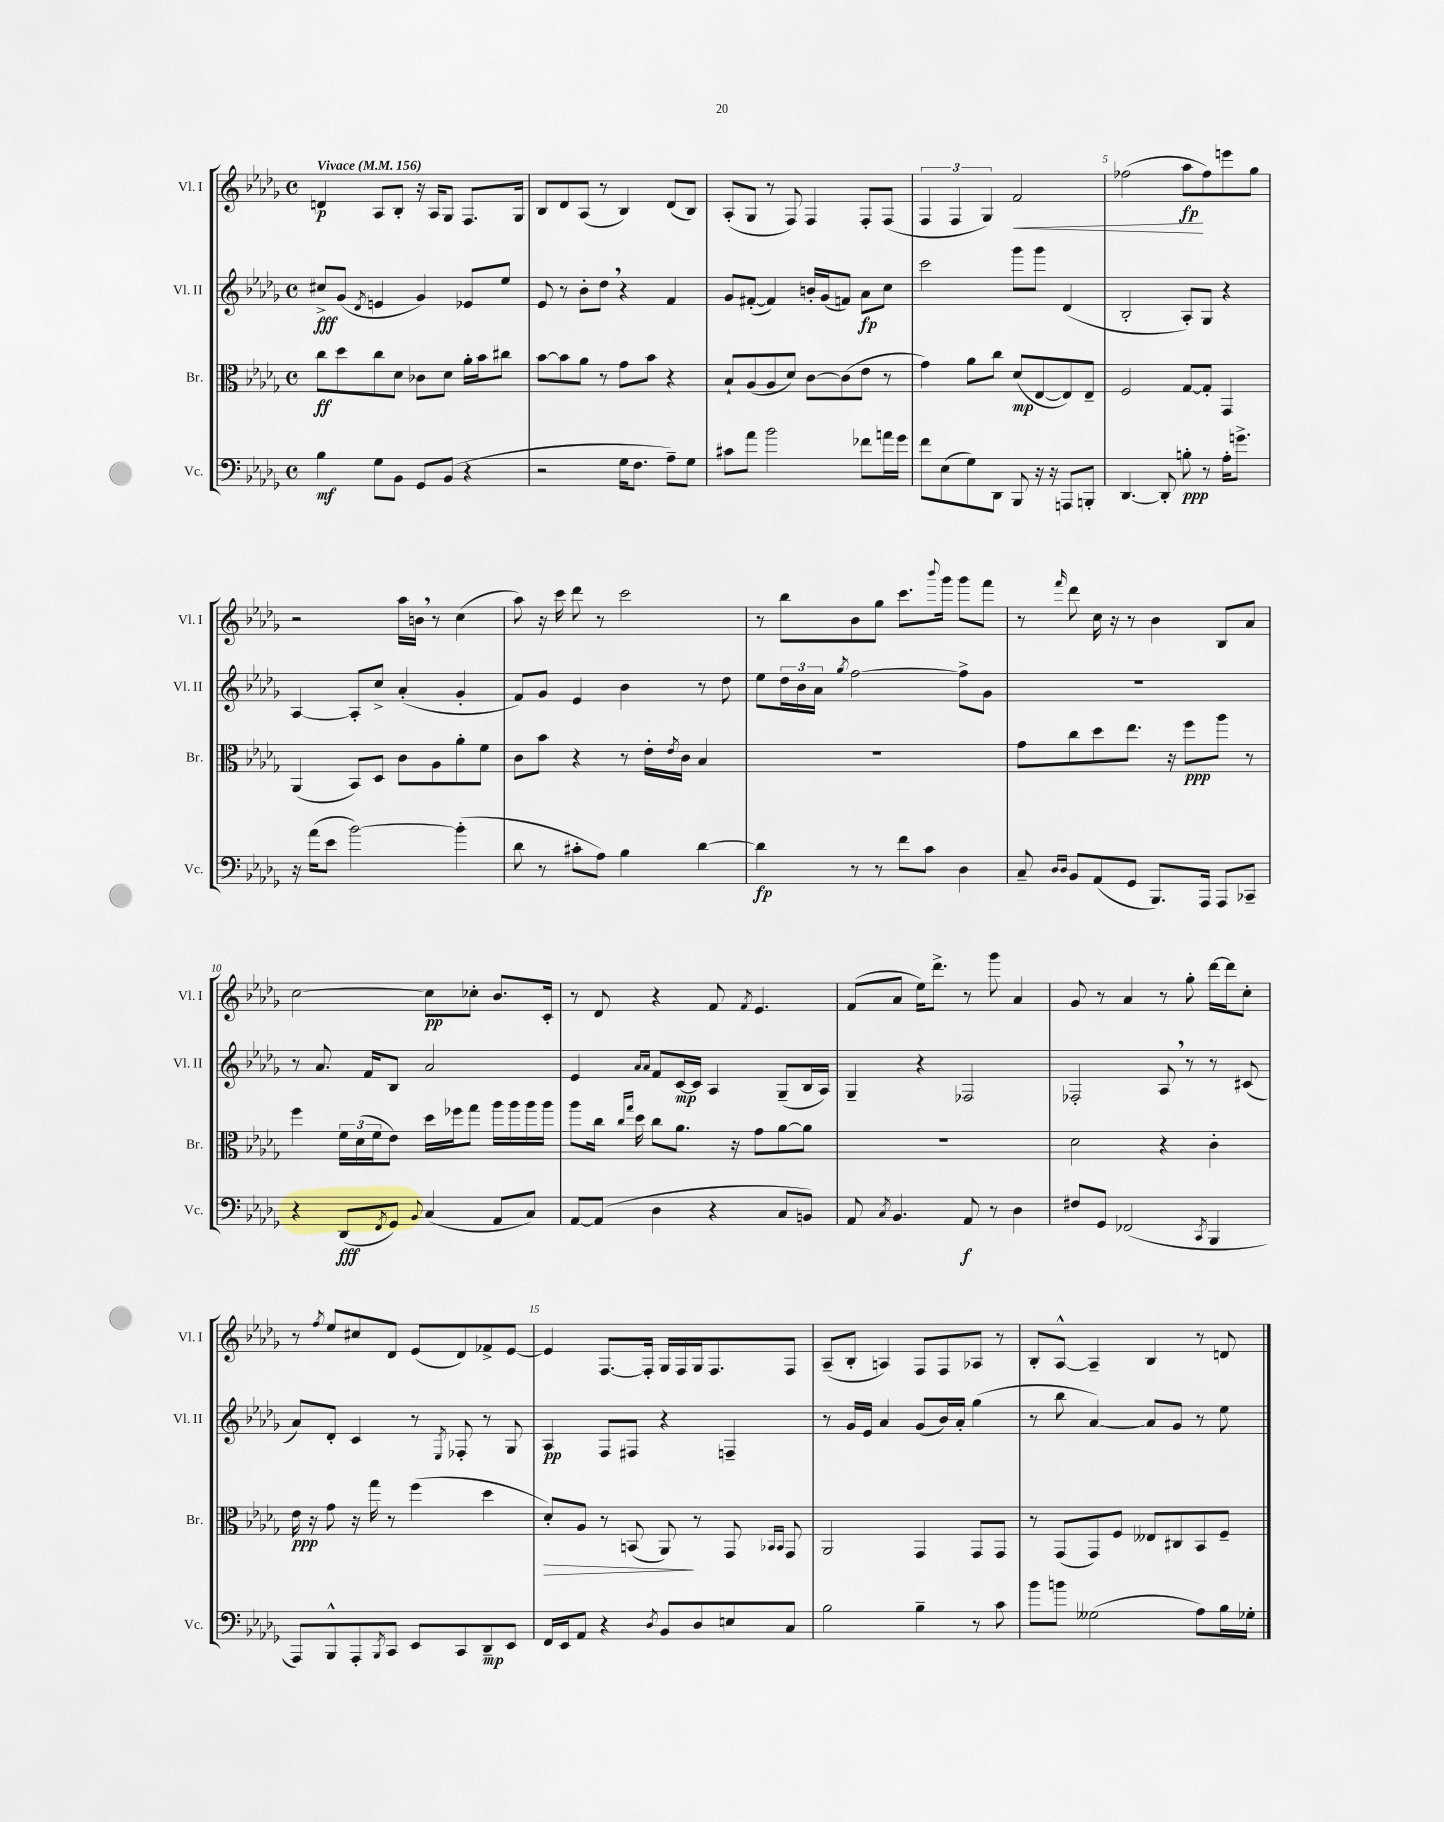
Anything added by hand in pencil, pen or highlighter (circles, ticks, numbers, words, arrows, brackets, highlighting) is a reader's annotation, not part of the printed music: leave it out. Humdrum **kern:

**kern	**kern	**kern	**kern
*staff4	*staff3	*staff2	*staff1
*clefF4	*clefC3	*clefG2	*clefG2
*k[b-e-a-d-g-]	*k[b-e-a-d-g-]	*k[b-e-a-d-g-]	*k[b-e-a-d-g-]
*M4/4	*M4/4	*M4/4	*M4/4
*met(c)	*met(c)	*met(c)	*met(c)
*MM156	*MM156	*MM156	*MM156
4B-	8cc	8cc#^	4d
.	8dd-	(8g-	.
.	.	8qd-	.
8G-	8cc	4e	8A-
8BB-	8d-	.	8B-'
8GG-	8c-	4g-)	16r
.	.	.	16A-
(8BB-	8d-	.	8G-
4r	16a-'	8e-	8.F
.	16b-	.	.
.	8cc#	8ee-	.
.	.	.	16G-
=	=	=	=
2r	[8b-	8e-	8B-
.	8b-]	8r	8d-
.	8a-	8b-'	(8A-
.	8r	8dd-	8r
16G-	8g-	4r	4B-)
8.F	.	.	.
.	8b-	.	.
8A-~)	4r	4f	(8d-
8G-	.	.	8B-)
=	=	=	=
8c#	8B-`	8g-	(8A-'
8a-	(8A-	([8f#'	8G-
2b-	8A-	4f#])	8r
.	8d-)	.	8F)
.	[8c	16b'	4F
.	.	(16g-	.
.	(8c]	8f)	.
8f-	8e-	8a-	8F'
16a	8r	8cc	(8F
16g-	.	.	.
=	=	=	=
8f	4g-)	2ccc	6F
(8E-	.	.	.
.	.	.	6F
8G-)	8a-	.	.
.	.	.	6G-)
8DD-	8cc	.	.
8BBB-	(8d-	8ggg-	2f
16r	[8E-	8ggg-	.
16r	.	.	.
8AAA	8E-])	(4d-	.
8BBB'	8E-~	.	.
=	=	=	=
[4.DD-	2F	2B-'	(2ff-
8DD-']	.	.	.
8B'	[8G-	8A-')	8aa-
8r	8G-']	8G-	8ff-)
16A-'	4GG-	4r	8eee
8.g^	.	.	.
.	.	.	8gg-
=	=	=	=
16r	(4AA-	[4A-	2r
(16a-	.	.	.
8e-	.	.	.
[2b-)	8BB-)	8A-']	.
.	8D-	8cc^	.
.	8c	(4a-'	16aa-
.	.	.	16b
.	8A-	.	8r
(4b-']	8a-'	4g-'	(4cc
.	8f	.	.
=	=	=	=
8d-	8c	8f)	8aa-)
8r	8b-	8g-	16r
.	.	.	16ccc
8c#'	4r	4e-	8ddd-
8A-)	.	.	8r
4B-	8r	4b-	2ccc
.	16e-'	.	.
.	8qe-	.	.
.	16c	.	.
[4d-	4B-	8r	.
.	.	8dd-	.
=	=	=	=
4d-]	1r	8ee-	8r
.	.	24dd-	8bb-
.	.	24b-	.
.	.	24a-	.
.	.	8qgg-	.
8r	.	[2ff	8b-
8r	.	.	8gg-
8f	.	.	8.ccc
8c	.	.	.
.	.	.	8qqbbb-
.	.	.	16ggg-
4D-	.	8ff^]	8ggg-
.	.	8g-	8fff
=	=	=	=
8C~	8g-	1r	8r
16qqD-	.	.	.
16qqD-	.	.	16qqfff
8BB-	8cc	.	8ddd-
(8AA-	8dd-	.	16cc
.	.	.	16r
8GG-	8.ee-	.	8r
8.BBB-)	.	.	4b-
.	16r	.	.
.	8ff	.	.
16AAA-	.	.	.
8AAA-	8aa-	.	8B-
8CC-~	8r	.	8a-
=	=	=	=
4r	4ff	8r	[2cc
.	.	8.a-	.
(8DD-	24f	.	.
.	(24d-	.	.
.	.	16f	.
.	24f	.	.
8qFF	.	.	.
8GG-)	8e-)	8B-	.
8qqBB-	.	.	.
(4C	16dd-	2a-	8cc]
.	16ff-	.	.
.	8gg-	.	8cc-'
8AA-	16aa-	.	8.b-
.	16aa-	.	.
8C)	16aa-	.	.
.	16aa-	.	16c'
=	=	=	=
[8AA-	8aa-	4e-	8r
(8AA-]	16cc	.	8d-
.	16qqcc	.	.
.	16qqgg-	.	.
.	16dd-	.	.
.	.	16qqa-	.
.	.	16qqa-	.
4D-	8cc	8f	4r
.	8.a-	[16c	.
.	.	16c]	.
4r	.	4A-	8f
.	16r	.	.
.	.	.	8qf
.	8g-	.	4.e-
8C	[8a-	(8G-~	.
8BB)	8a-]	16B-	.
.	.	16A-)	.
=	=	=	=
8AA-	1r	4G-~	(8f
8qC	.	.	.
4.BB-	.	.	8a-
.	.	4r	16ee-)
.	.	.	8.ddd-^
8AA-	.	2F-	8r
8r	.	.	8ggg-
4D-	.	.	4a-
=	=	=	=
8F#	2d-	2F-'	8g-
8GG-	.	.	8r
(2FF-	.	.	4a-
.	4r	8A-	8r
.	.	8r	8gg-'
8qCC	.	.	.
4BBB-	4c'	8r	[16ddd-
.	.	.	16ddd-]
.	.	(8c#	8cc'
=	=	=	=
8AAA-)	16e-	8a-)	8r
.	16r	.	.
.	.	.	8qff
8BBB-^^	8g-	8d-'	8ee-
8AAA-'	16r	4c	8cc#
.	16gg-	.	.
8qBBB-	.	.	.
8CC	8r	.	8d-
8EE-	(4ff	8r	(8e-
.	.	8qE-	.
8CC	.	8F-'	8d-)
8DD-~	4dd-	8r	8f-^
8EE-	.	8G-	[8e-
=	=	=	=
16FF	8d-')	4A-	4e-]
16EE-	.	.	.
8AA-	8A-	.	.
4r	8r	8F	[8.F
.	(8BB	8F#	.
.	.	.	16F']
8qD-	.	.	.
8BB-	8AA-)	4r	16G-
.	.	.	16F
8D-	8r	.	16G-
.	.	.	8.F
8E	8GG-	4F~	.
.	16qqBB-	.	.
.	16qqBB-	.	.
8C	8GG-	.	8F
=	=	=	=
2B-	2AA-	8r	(8A-~
.	.	16g-	8B-'
.	.	16e-	.
.	.	4a-	4A)
4B-~	4GG-	(8g-	8F
.	.	16b-)	8F
.	.	16a-'	.
8r	8GG-	(4gg-	8A-
8c	8GG-	.	8r
=	=	=	=
8b-	8r	8r	8B-'
8b	(8GG-	8bb-	[8A-^^
(2G--	8GG-)	[4a-)	4A-~]
.	8F	.	.
.	8E--	8a-]	4B-
.	8C#	8g-	.
8A-)	8BB-	8r	8r
16B-	8F~	8ee-	8d
16G-'	.	.	.
==	==	==	==
*-	*-	*-	*-
